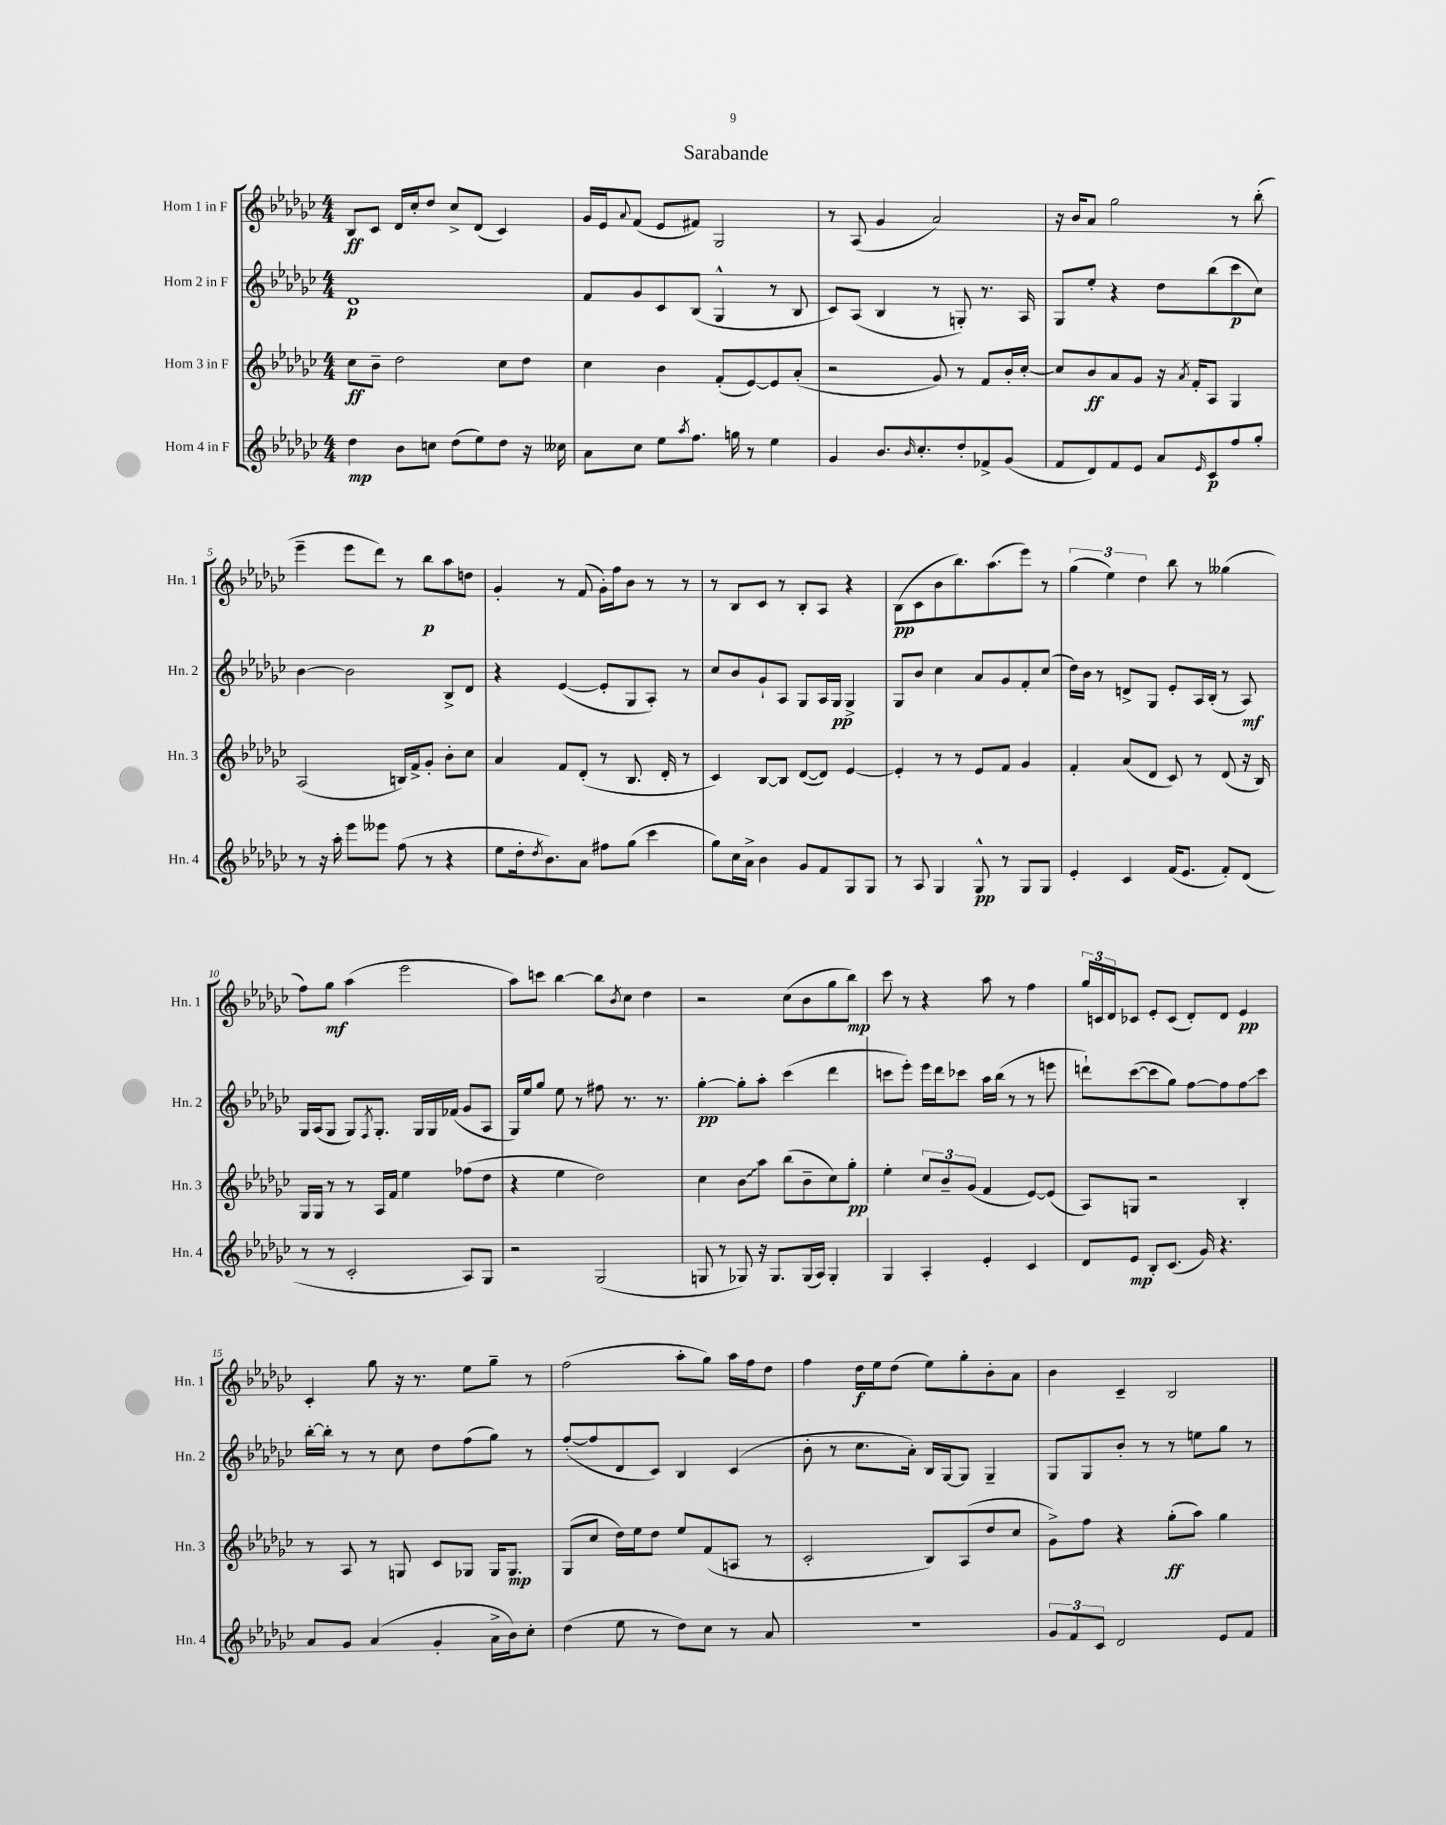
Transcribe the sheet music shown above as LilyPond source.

\header { title = "Sarabande" }
<<
\new StaffGroup <<
\new Staff = "s0" \with { instrumentName = "Horn 1 in F" shortInstrumentName = "Hn. 1" } {
    \clef treble \key ges \major \numericTimeSignature \time 4/4
    bes8\ff ces'8 des'16 ces''16-. des''8 ces''8-> des'8( ces'4) |
    ges'16 ees'16 \appoggiatura { aes'8 } f'8( ees'8 fis'8) ges2 |
    r8 aes8( ges'4 aes'2) |
    r16 bes'16 aes'8 ges''2 r8 bes''8-.( |
    ees'''4-- ees'''8 des'''8) r8 bes''8\p aes''8 d''8 |
    ges'4-. r8 f'8( ges'16-.) f''16 bes'8 r8 r8 |
    r8 bes8 ces'8 r8 bes8-. aes8 r4 |
    bes8\pp( ces'8 bes'8 bes''8.) aes''8.( ees'''8) r8 |
    \tuplet 3/2 { ges''4( ees''4) des''4 } bes''8 r8 geses''4( |
    f''8) ges''8\mf aes''4( ees'''2 |
    aes''8) c'''8 bes''4~ bes''8 \acciaccatura { bes'8 } ces''8 des''4 |
    r2 ces''8( bes'8 ges''8 bes''8\mp) |
    ces'''8 r8 r4 aes''8 r8 f''4 |
    \tuplet 3/2 { ges''16 c'16 des'16 } ces'8 ees'8-. ces'8( des'8-.) des'8 ees'4\pp |
    ces'4-. ges''8 r16 r8. ees''8 ges''8-- r8 |
    f''2( aes''8-. ges''8) aes''16 f''16 des''8 |
    f''4 des''16\f ees''16 des''8( ees''8) ges''8-. bes'8-. aes'8 |
    bes'4 ces'4-- bes2 \bar "|." |
}
\new Staff = "s1" \with { instrumentName = "Horn 2 in F" shortInstrumentName = "Hn. 2" } {
    \clef treble \key ges \major \numericTimeSignature \time 4/4
    des'1\p |
    f'8 ges'8 ces'8 bes8( ges4-^ r8 bes8 |
    ces'8) aes8( bes4 r8 g8-.) r8. aes16 |
    ges8 ees''8-. r4 des''8 bes''8( ces'''8\p ces''8) |
    bes'4~ bes'2 bes8-> des'8 |
    r4 ees'4~( ees'8-. ges8 aes8-.) r8 |
    ces''8 bes'8 ges'8-! aes8 ges8 aes16 ges16\pp ges4-> |
    ges8 bes'8 ces''4 aes'8 ges'8 f'8-. ces''8( |
    des''16) bes'16 r8 d'8-> ges8 ees'8-. aes16 bes16-.( r8 aes8\mf) |
    ges16 aes16( ges8 ges8) \acciaccatura { f8 } ges8.-. ges16 ges16 fes'16( ges'8 aes8 |
    ges16) ees''16 ges''8 ees''8 r8 fis''8 r8. r8. |
    ges''4~-.\pp ges''8-. aes''8-. ces'''4( des'''4 |
    c'''8 ees'''8-.) ees'''16 des'''16 ces'''8 aes''16 bes''16( r8 r8 e'''8 |
    d'''8-!) ces'''8~( ces'''8 ges''8) f''8~ f''8 f''8\glissando ces'''8 |
    bes''16~-. bes''16-. r8 r8 ces''8 des''8 f''8( ges''8) r8 |
    f''8~-.( f''8 des'8 ces'8) bes4 ces'4( |
    bes'8-. r8 ces''8. aes'16-.) bes16 ges16~ ges8 ges4-- |
    ges8 ges8 bes'8-. r8 r8 e''8 ges''8 r8 \bar "|." |
}
\new Staff = "s2" \with { instrumentName = "Horn 3 in F" shortInstrumentName = "Hn. 3" } {
    \clef treble \key ges \major \numericTimeSignature \time 4/4
    ces''8\ff bes'8-- des''2 ces''8 des''8 |
    ces''4 bes'4 f'8-.( ees'8~) ees'8 aes'8-.( |
    r2 ges'8) r8 f'8 bes'16-. ces''16~-. |
    ces''8 bes'8\ff aes'8 ges'8 r16 \acciaccatura { aes'8 } f'16-. aes8 ges4 |
    aes2( b16) f'16-> ges'8-. bes'8-. ces''8 |
    aes'4 f'8 des'8-.( r8 bes8. des'16-. r8 |
    ces'4) bes8~ bes8 des'8~( des'8) ees'4~ |
    ees'4-. r8 r8 ees'8 f'8 ges'4 |
    f'4-. aes'8( des'8 ces'8) r8 des'8( r16 bes16) |
    ges16 ges16 r8 r8 aes16 f'16 ees''4 fes''8( des''8 |
    r4 ees''4 des''2) |
    ces''4 \once \override Glissando.style = #'zigzag bes'8\glissando aes''8 bes''8( bes'8-- ces''8) ges''8-.\pp |
    ees''4-. \tuplet 3/2 { ces''8 bes'8-- ges'8( } f'4 ees'8~) ees'8( |
    aes8) g8 r2 bes4-. |
    r8 aes8 r8 g8 ces'8 ges8 ges16 ges8.\mp |
    ges8( ces''8 des''16) ees''16 des''8 ees''8 f'8( a8 r8 |
    ces'2-. bes8) aes8( des''8 ces''8 |
    ges'8->) f''8 r4 ges''8-.\ff( aes''8) ges''4 \bar "|." |
}
\new Staff = "s3" \with { instrumentName = "Horn 4 in F" shortInstrumentName = "Hn. 4" } {
    \clef treble \key ges \major \numericTimeSignature \time 4/4
    des''4\mp bes'8 c''8 des''8( ees''8) des''8 r16 ceses''16 |
    aes'8 ces''8 ees''8 \acciaccatura { aes''8 } f''8. g''16 r8 ees''4 |
    ges'4 bes'8. \grace { bes'16 } ces''8.-. des''8-. fes'8-> ges'8( |
    f'8 des'8) f'8 ees'8 aes'8 \grace { ees'16 } ces'8\p f''8 ges''8-. |
    r8 r16 aes''16-. ees'''8 eeses'''8 f''8( r8 r4 |
    ees''8 des''16-. \acciaccatura { des''8 } bes'8.) aes'8 fis''8 ges''8( ces'''4 |
    ges''8) ces''16 aes'16-> bes'4 ges'8 f'8 ges8 ges8 |
    r8 aes8 ges4 ges8-^\pp r8 ges8 ges8 |
    ees'4-. ces'4 f'16( ees'8. f'8-.) des'8( |
    r8 r8 ces'2-. aes8) ges8 |
    r2 ges2( |
    g8 r8 ges8) r16 ges8. ges16( aes16) ges4-. |
    ges4 aes4-. ees'4-. ces'4 |
    des'8 ees'8\mp bes8-. ces'8.( ges'16) r4. |
    aes'8 ges'8 aes'4( ges'4-. aes'16-> bes'16) ces''8-. |
    des''4( ees''8 r8 des''8) ces''8 r8 aes'8 |
    r1 |
    \tuplet 3/2 { ges'8 f'8 ces'8 } des'2 ees'8 f'8 \bar "|." |
}
>>
>>
